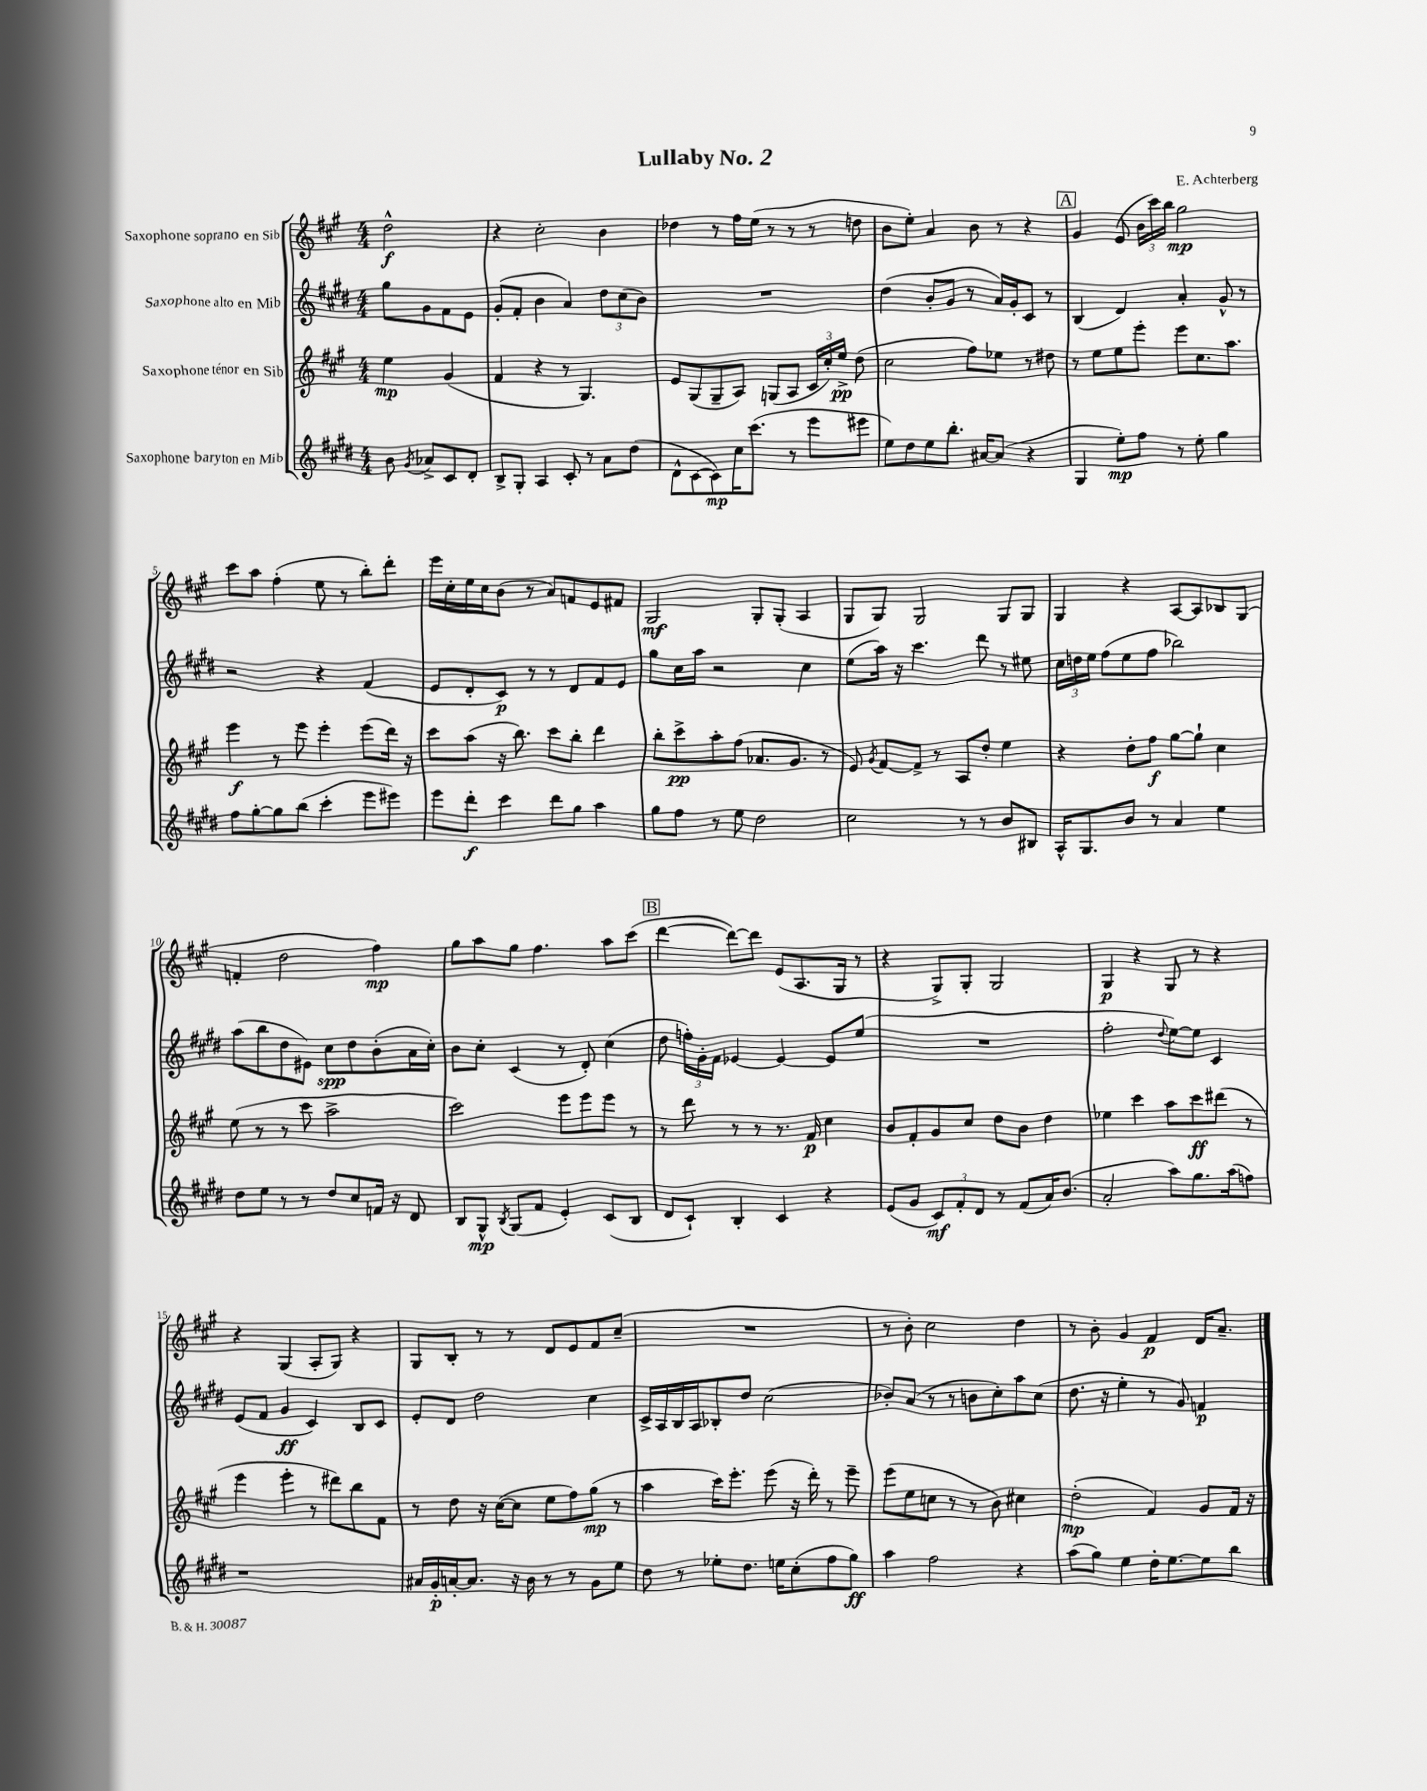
\header { title = "Lullaby No. 2" composer = "E. Achterberg" }
<<
\new StaffGroup <<
\new Staff = "s0" \with { instrumentName = "Saxophone soprano en Sib" } {
    \clef treble \key a \major \numericTimeSignature \time 4/4 \partial 2
    \autoBeamOff d''2-^\f |
    r4 cis''2-. b'4 |
    des''4 r8 fis''16[ e''16]( r8 r8 r8 d''8 |
    b'8[ e''8]-.) a'4 b'8 r8 r4 |
    \mark \markup { \box "A" } gis'4 e'8( \tuplet 3/2 { b'16[ cis'''16) b''16] } gis''2\mp |
    cis'''8[ a''8] fis''4-.( e''8 r8 b''8[-.) d'''8]-. |
    e'''16[ cis''16-. e''16 cis''16 b'8]( r8 a'8[) f'8 e'8 fis'8] |
    gis2\mf gis8[-. gis8]-.( a4 |
    gis8[ gis8]) gis2 gis8[ gis8] |
    gis4 r4 a8[~ a8 bes8 gis8]( |
    f'4-. d''2 fis''4\mp) |
    gis''8[ a''8 gis''8] fis''4. a''8[ cis'''8]( |
    \mark \markup { \box "B" } d'''4~ d'''8[~) d'''8] e'8[( a8. gis16] r8 |
    r4 gis8[->) gis8]-. gis2 |
    gis4\p r4 gis8 r8 r4 |
    r4 gis4( a8[-. gis8]) r4 |
    gis8[ b8]-. r8 r8 d'8[ e'8 fis'8 cis''8]--( |
    R1 |
    r8 b'8-.) cis''2 d''4 |
    r8 b'8-. gis'4 fis'4\p d'16[ a'8.]-- \bar "|." |
}
\new Staff = "s1" \with { instrumentName = "Saxophone alto en Mib" } {
    \clef treble \key e \major \numericTimeSignature \time 4/4 \partial 2
    \autoBeamOff gis''8[ gis'8 fis'8 e'8] |
    gis'8[-.( fis'8]-. b'4 a'4) \tuplet 3/2 { dis''8[ cis''8( b'8]) } |
    R1 |
    dis''4( b'8[-. gis'8] r8 a'16[) gis'16-. cis'8] r8 |
    \mark \markup { \box "A" } b4( dis'4) a'4-. gis'8-^ r8 |
    r2 r4 fis'4( |
    e'8[ dis'8-. cis'8]\p) r8 r8 dis'8[ fis'8 e'8] |
    gis''8[ cis''16 a''16] r2 cis''4 |
    e''8[( a''16]) r16 cis'''4. dis'''8 r8 eis''8 |
    \tuplet 3/2 { cis''16[ d''16 e''16] } fis''8[( e''8 fis''8] bes''2) |
    a''8[( b''8 dis''8 eis'8]) cis''8[\spp dis''8 b'8-.( a'16 cis''16]-.) |
    b'8[ cis''8]-. cis'4( r8 dis'8-.) cis''4( |
    \mark \markup { \box "B" } dis''8 \tuplet 3/2 { f''16[-.) gis'16-. fis'16] } ees'4~ ees'4~ ees'8[ e''8]( |
    R1 |
    fis''2-. \appoggiatura { dis''8 } e''8[~) e''8] cis'4 |
    e'8[( fis'8] gis'4\ff cis'4) b8[ cis'8] |
    e'8[-. dis'8] dis''2 cis''4 |
    cis'16[-> a16 b16 a16 bes8-. dis''8] cis''2( |
    bes'8[-.) a'8]( r8 r8 b'8[ cis''8-.) a''8 cis''8]( |
    dis''8. r16 e''4-. r8 gis'8) f'4\p \bar "|." |
}
\new Staff = "s2" \with { instrumentName = "Saxophone ténor en Sib" } {
    \clef treble \key a \major \numericTimeSignature \time 4/4 \partial 2
    \autoBeamOff e''4\mp gis'4( |
    fis'4 r4 r8 gis4.) |
    e'8[ gis8( gis8-- a8]) g8[( a8] \tuplet 3/2 { cis'16[ cis''16-.) e''16]->\pp } d''8( |
    cis''2 fis''8[) ees''8] r8 dis''8 |
    \mark \markup { \box "A" } r8 e''8[ e''8 e'''8]-. e'''8[ cis''8. a''8.] |
    e'''4\f r8 e'''8 e'''4-. e'''8[( d'''16]) r16 |
    cis'''8[ a''8]( r16 b''8.) cis'''8[ b''8]-. d'''4 |
    b''8[-. cis'''8->\pp a''8-. fis''8]( aes'8.[ gis'8.] r8 |
    e'8) \acciaccatura { gis'8 } fis'8[~ fis'8]-> r8 a8[ d''8]-. e''4 |
    r4 d''8[-. fis''8]\f gis''8[~ gis''8]-! cis''4 |
    e''8( r8 r8 cis'''8 a''2-> |
    cis'''2) e'''8[ e'''8 e'''8] r8 |
    \mark \markup { \box "B" } r8 d'''8 r8 r8 r8. fis'16\p cis''4 |
    b'8[ fis'8-. gis'8 cis''8] d''8[ b'8] d''4 |
    ees''4 cis'''4 a''8[ cis'''8\ff dis'''8]( r8 |
    e'''4 e'''4-. r8 dis'''8[) b''8 fis'8] |
    r8 d''8 r16 cis''16[~( cis''8] e''8[ fis''8) gis''8]\mp( r8 |
    a''4 cis'''16[) e'''8.]-. e'''8( r16 d'''16-.) r8 e'''8-- |
    e'''8[( e''8 c''8] r8 r8 b'8) cis''4 |
    d''2-.\mp( fis'4) gis'8[ fis'16] r16 \bar "|." |
}
\new Staff = "s3" \with { instrumentName = "Saxophone baryton en Mib" } {
    \clef treble \key e \major \numericTimeSignature \time 4/4 \partial 2
    \autoBeamOff b'8 \acciaccatura { gis'8 } aes'8[-> cis'8 dis'8]-. |
    b8[-> gis8]-. a4 cis'8-. r8 a'8[ dis''8]( |
    dis'8[-^ cis'8~ cis'8\mp) cis''16 cis'''8.]( r8 e'''8[ eis'''8] |
    e''8[) dis''8 e''8 b''8.]-. ais'16[~ ais'8]( r4 |
    \mark \markup { \box "A" } gis4 e''8[-.\mp) fis''8] r8 e''8-. gis''4 |
    fis''8[ gis''8~-. gis''8 b''8]( cis'''4-. e'''8[ eis'''8]) |
    e'''8[ dis'''8]-.\f cis'''4 dis'''8[ gis''8] a''4 |
    gis''8[ fis''8] r8 e''8 dis''2 |
    cis''2 r8 r8 b'8[ bis8] |
    a16[-^ gis8. b'8] r8 a'4 e''4 |
    dis''8[ e''8] r8 r8 dis''8[ cis''8 f'16] r16 dis'8 |
    b8[ gis8]-^\mp \acciaccatura { b8 } gis8[( fis'8] e'4-.) cis'8[( b8] |
    \mark \markup { \box "B" } dis'8[ cis'8]-!) b4-. cis'4 r4 |
    e'8[( gis'8] \tuplet 3/2 { cis'8[\mf) fis'8-. dis'8] } r8 fis'8[( a'16) b'8.]( |
    a'2-. a''8[) gis''8. a''16( f''8]) |
    r1 |
    ais'16[ gis'16-.\p a'16~-. a'8.] r16 b'16 r8 r8 gis'8[ e''8] |
    dis''8 r8 ees''8[-. dis''8.] e''16[ cis''8-.( fis''8 gis''8]\ff) |
    a''4 fis''2 r4 |
    a''8[( gis''8]) e''4 dis''16[-. e''8.~ e''8 b''8] \bar "|." |
}
>>
>>
